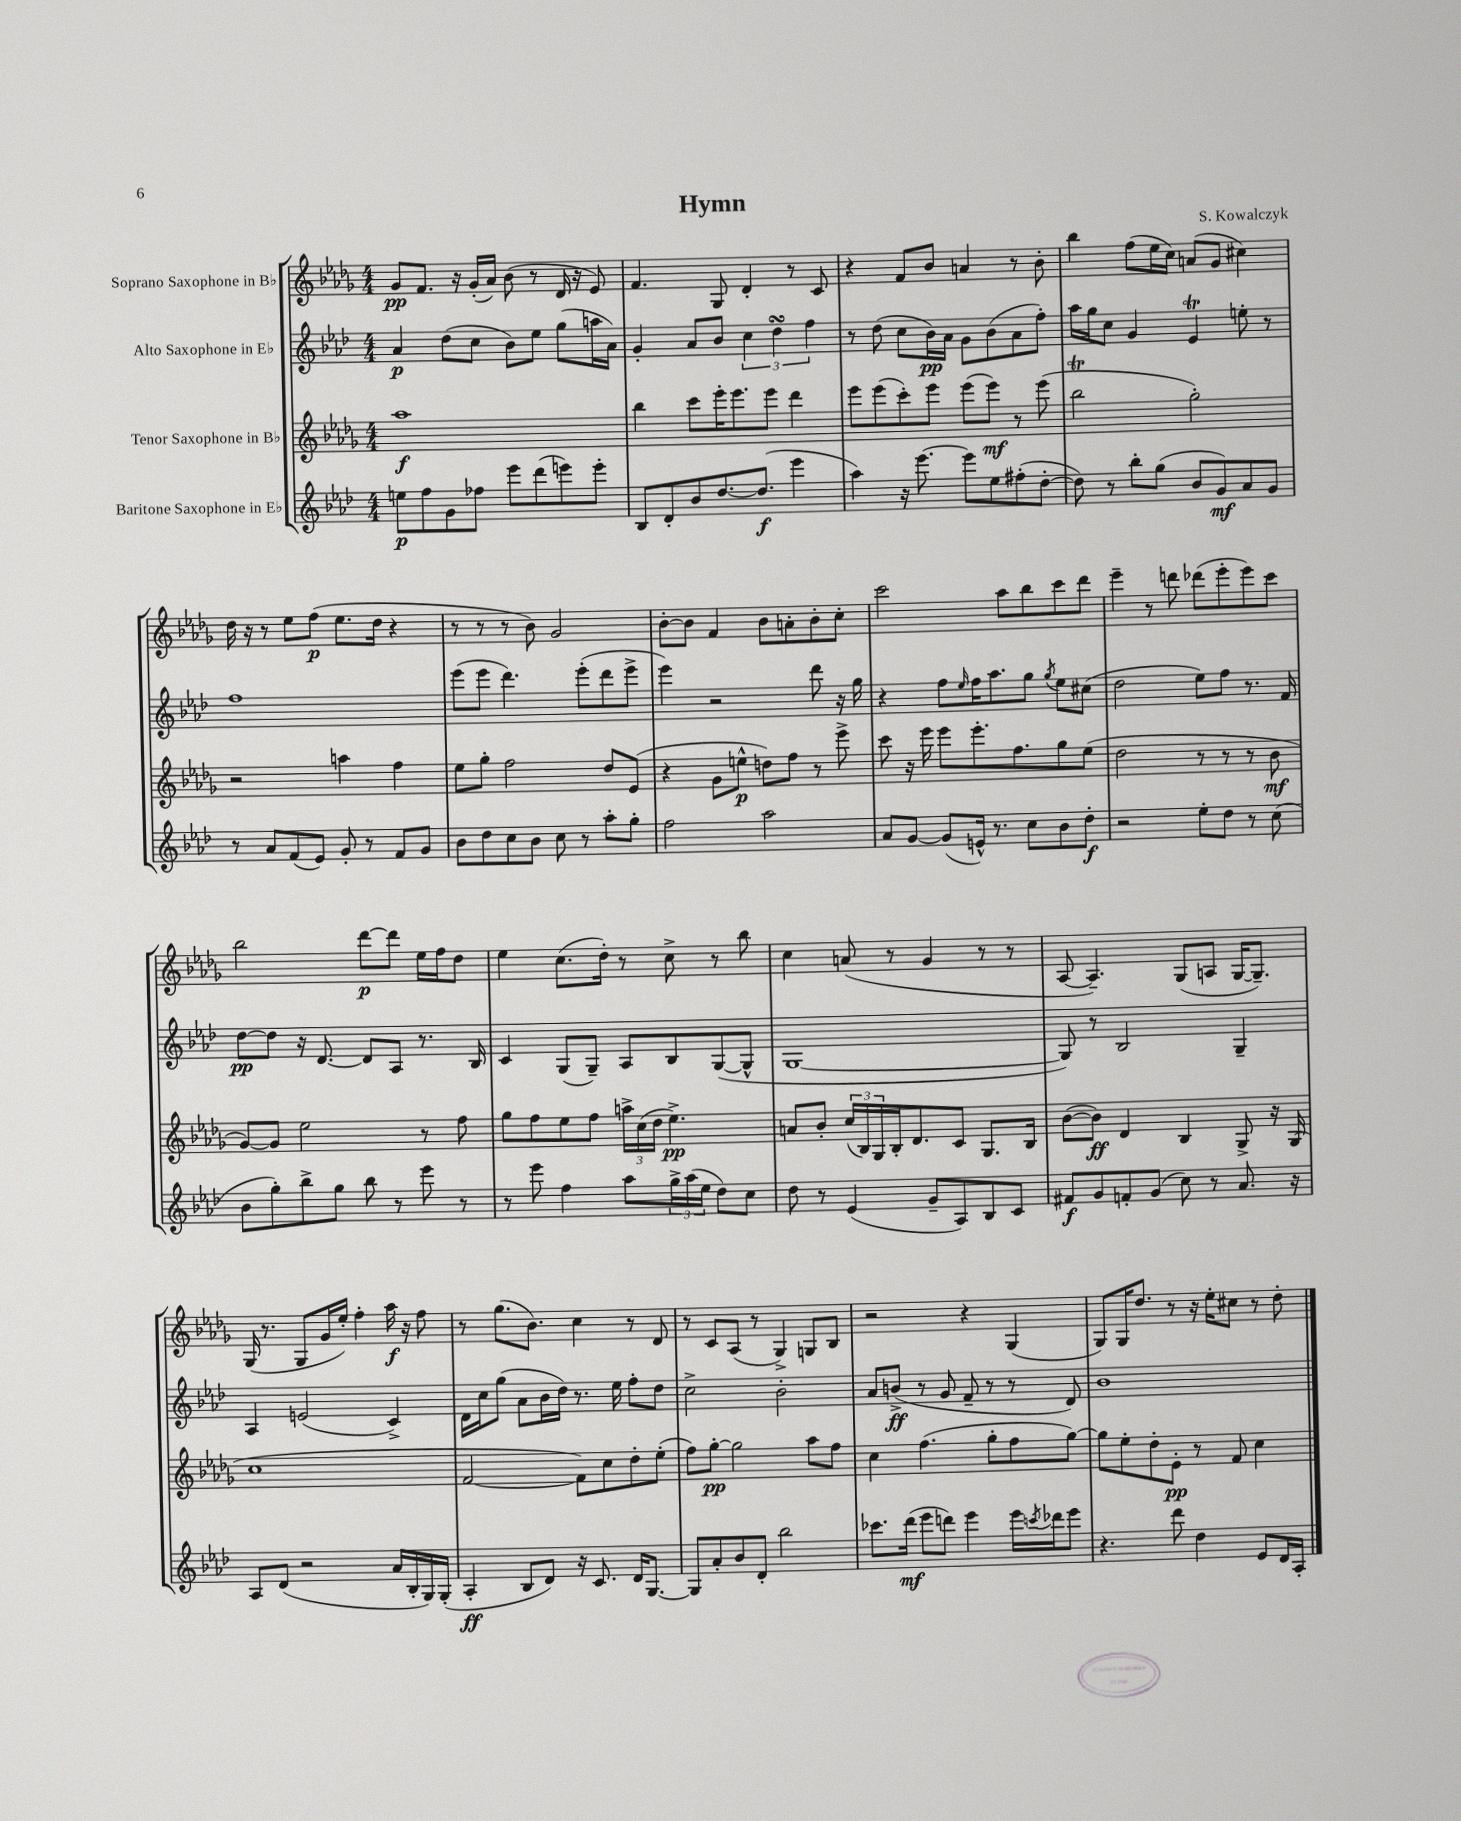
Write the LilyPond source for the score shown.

\header { title = "Hymn" composer = "S. Kowalczyk" }
<<
\new StaffGroup <<
\new Staff = "s0" \with { instrumentName = "Soprano Saxophone in Bb" } {
    \clef treble \key des \major \numericTimeSignature \time 4/4
    ges'8\pp f'8. r16 ges'16-.( aes'16) bes'8( r8 des'16 r16 ees'8) |
    f'4. ges8 des'4-. r8 c'8 |
    r4 f'8 bes'8 a'4 r8 bes'8-. |
    bes''4 f''8( ees''16 c''16) a'8( ges'8 cis''4) |
    des''16 r16 r8 ees''8 f''8\p( ees''8. des''16 r4 |
    r8 r8 r8 bes'8) ges'2 |
    bes'8~-. bes'8 f'4 bes'8 a'8-. bes'8-. c''8-. |
    c'''2 aes''8 bes''8 c'''8 des'''8 |
    ees'''4-- r8 d'''8 des'''8( ees'''8-. ees'''8) c'''8 |
    bes''2 des'''8~\p des'''8 ees''16 f''16 des''8 |
    ees''4 c''8.( des''16-.) r8 c''8-> r8 bes''8 |
    c''4 a'8( r8 ges'4 r8 r8 |
    aes8~ aes4.--) ges8( a8 ges16~ ges8.--) |
    ges16( r8. ges8 ges'16 ees''16-.) f''4-. aes''16\f r16 f''8 |
    r8 ges''8.( bes'8.) c''4 r8 des'8 |
    r8 c'8 aes8( r8 ges4->) g8 bes8 |
    r2 r4 ges4( |
    ges8) ges16 des''8. r8 r16 ees''16-. cis''8 r8 des''8-. \bar "|." |
}
\new Staff = "s1" \with { instrumentName = "Alto Saxophone in Eb" } {
    \clef treble \key aes \major \numericTimeSignature \time 4/4
    aes'4\p des''8( c''8 bes'8) ees''8 g''8( a''16 aes'16) |
    g'4-. aes'8 bes'8 \tuplet 3/2 { c''4 des''4\turn f''4 } |
    r8 des''8( c''8 bes'16\pp) aes'16 g'8 bes'8( aes'8 f''8-.) |
    aes''16 g''16 c''8 g'4 ees'4\trill e''8-. r8 |
    f''1 |
    ees'''8( ees'''8 des'''4.) ees'''8-.( des'''8 ees'''8-> |
    ees'''4) r2 des'''8 r16 g''16 |
    r4 f''8 \grace { ees''16 } f''16 aes''8. g''8 \acciaccatura { g''8 } ees''8 cis''8( |
    des''2 ees''8) f''8 r8. f'16 |
    des''8~\pp des''8 r16 des'8.~ des'8 aes8 r8. bes16 |
    c'4 g8( g8--) aes8 bes8 g8~( g8-^ |
    g1~ |
    g8) r8 bes2 g4-- |
    aes4 e'2( c'4->) |
    des'16 c''16 g''8( aes'8 bes'16 des''16) r8. ees''16 f''8-. des''8 |
    c''2-> bes'2-. |
    aes'8 b'8->\ff( r8 g'8 f'8-- r8 r8 des'8) |
    bes'1 \bar "|." |
}
\new Staff = "s2" \with { instrumentName = "Tenor Saxophone in Bb" } {
    \clef treble \key des \major \numericTimeSignature \time 4/4
    aes''1\f |
    bes''4 c'''8 ees'''16-. ees'''8. ees'''8 des'''4 |
    ees'''8 ees'''8( c'''8-.) ees'''8 ees'''8( ees'''8\mf) r8 ees'''8( |
    bes''2\trill ges''2-.) |
    r2 a''4 f''4 |
    ees''8 ges''8-. f''2 des''8 ees'8( |
    r4 ges'8 e''8-^\p d''8) f''8 r8 ees'''8-> |
    c'''8 r16 ees'''16 ees'''8 ees'''8.-. f''8. ges''8 ees''8( |
    des''2 r8 r8 r8 bes'8\mf |
    ges'8~) ges'8 ees''2 r8 f''8 |
    ges''8 f''8 ees''8 f''8 \tuplet 3/2 { a''16-> c''16( des''16 } ees''4.->\pp) |
    a'8 bes'8-. \tuplet 3/2 { c''16( bes16) ges16 } bes16-. des'8. c'8 ges8. bes16 |
    bes'8~( bes'8\ff) des'4 bes4 ges8-> r16 ges16( |
    c''1 |
    f'2~ f'8) c''8 des''8-. ees''8-.( |
    f''8) ges''8~-.\pp ges''2 aes''8 f''8 |
    c''4 f''4.( ges''8-. f''8 ges''8~) |
    ges''8 ees''8-. des''8-. ees'8-.\pp r8 f'8 c''4 \bar "|." |
}
\new Staff = "s3" \with { instrumentName = "Baritone Saxophone in Eb" } {
    \clef treble \key aes \major \numericTimeSignature \time 4/4
    e''8\p f''8 g'8 fes''8 ees'''8 des'''8( e'''8) e'''8-. |
    bes8 des'8-. bes'8 des''8.~ des''8.\f( ees'''4 |
    aes''4) r16 ees'''8.~ ees'''8 ees''8 fis''8-.( des''8~-. |
    des''8) r8 bes''8-. g''8( bes'8 g'8\mf) aes'8 g'8 |
    r8 aes'8 f'8( ees'8) g'8-. r8 f'8 g'8 |
    bes'8 des''8 c''8 bes'8 c''8 r8 aes''8-. g''8-. |
    f''2 aes''2 |
    aes'8 g'8~ g'8( e'16-^) r8. c''8 bes'8 des''8-.\f |
    r2 ees''8-. des''8 r8 c''8( |
    bes'8 g''8-.) bes''8-> g''8 bes''8 r8 ees'''8 r8 |
    r8 ees'''8 f''4 aes''8 \tuplet 3/2 { g''16-> aes''16( ees''16 } des''8) c''8 |
    des''8 r8 ees'4( g'8-- aes8) bes8 c'8 |
    fis'8\f g'8 f'8-. g'8( c''8) r8 aes'8. r16 |
    aes8 des'8( r2 aes'16 bes16-. g16) g16-.( |
    aes4-.\ff bes8 des'8) r16 c'8. des'16 g8.~ |
    g8 aes'8-. bes'8 des'8-. bes''2 |
    ces'''8. des'''16\mf( ees'''8 d'''8) ees'''4 ees'''16 \acciaccatura { c'''8 } des'''16 ees'''8 |
    r4. des'''8 des''4 ees'8 des'16 aes16-. \bar "|." |
}
>>
>>
\layout { \context { \Score \remove "Bar_number_engraver" } }
